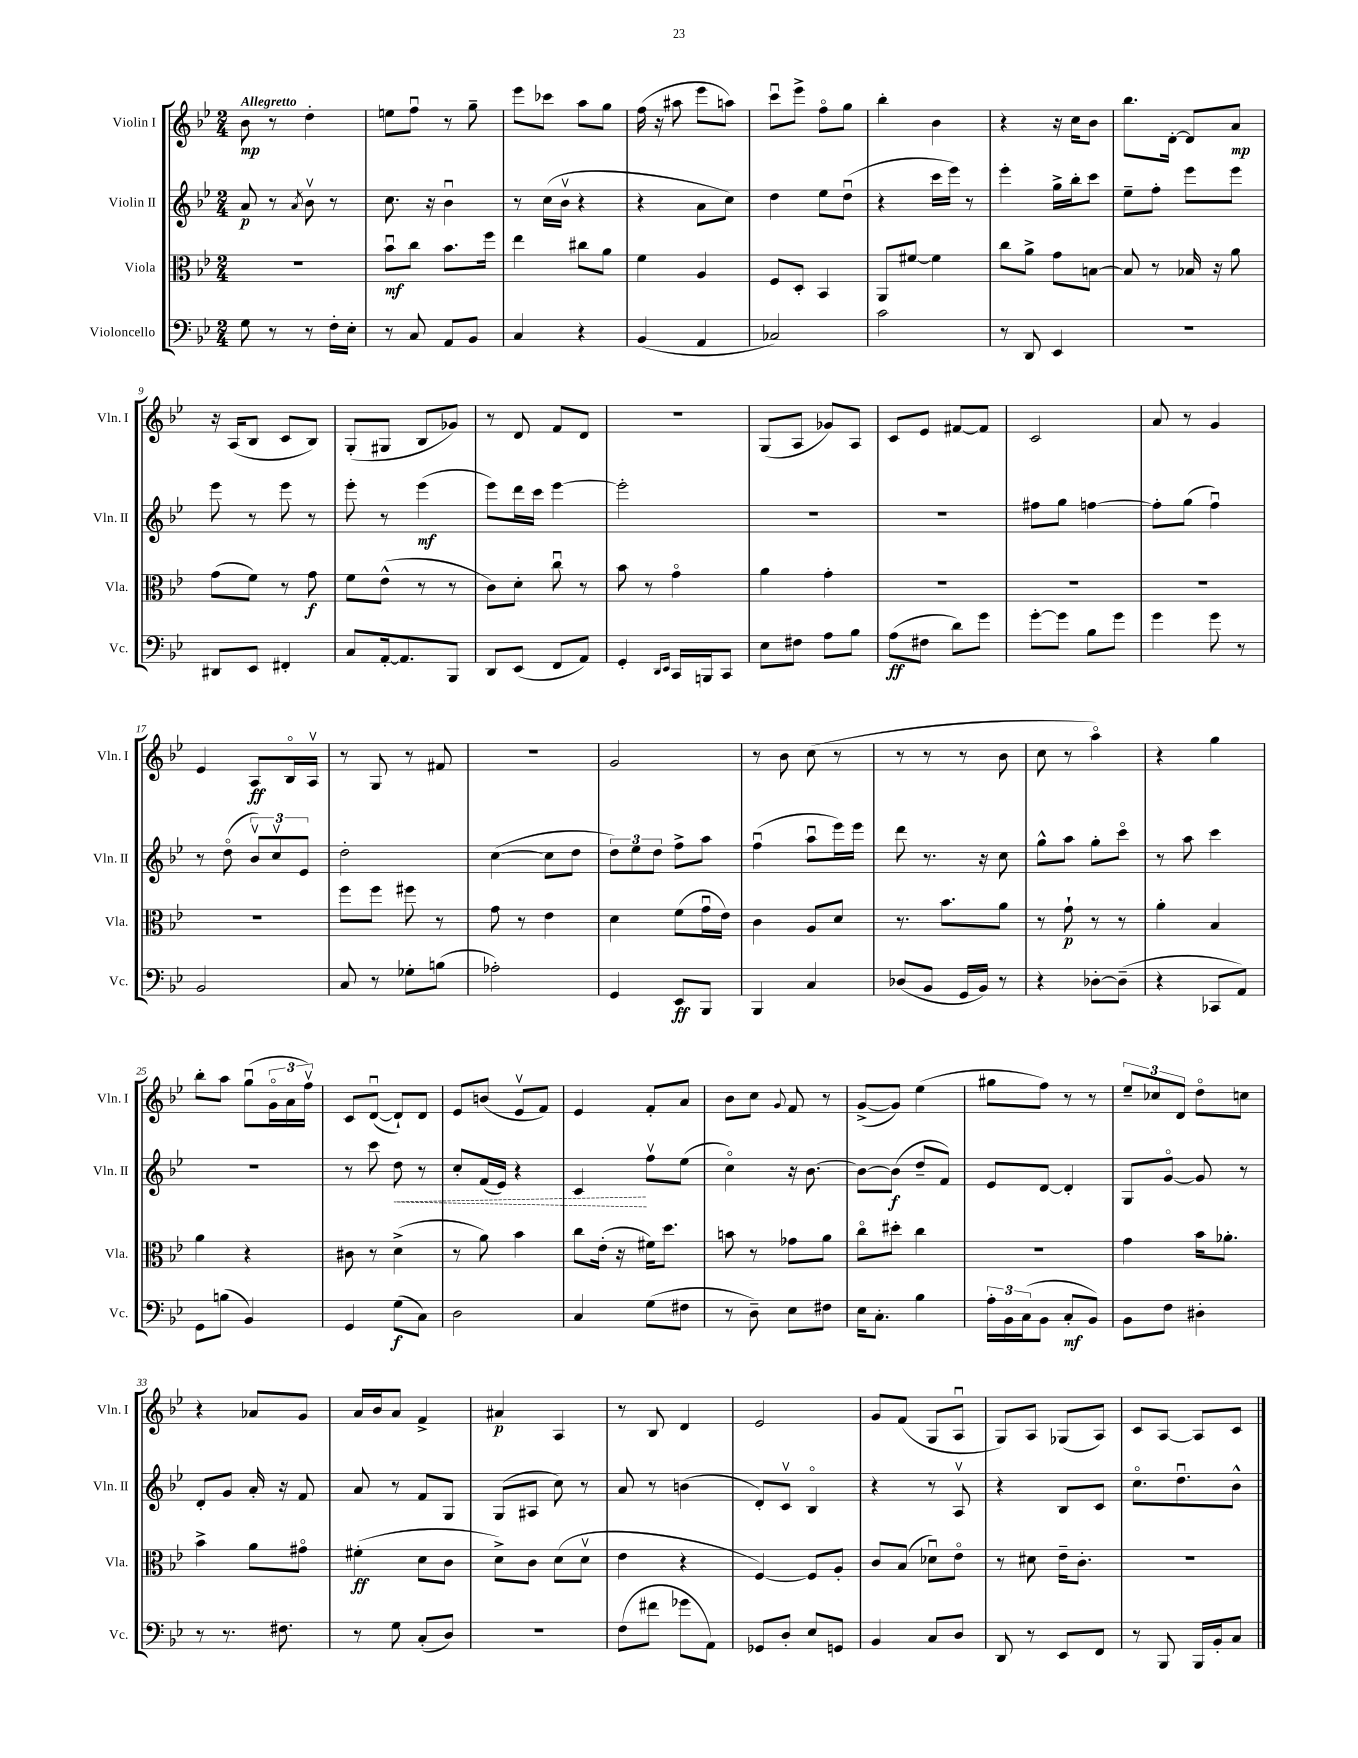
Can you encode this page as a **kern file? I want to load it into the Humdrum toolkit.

**kern	**kern	**kern	**kern
*staff4	*staff3	*staff2	*staff1
*clefF4	*clefC3	*clefG2	*clefG2
*k[b-e-]	*k[b-e-]	*k[b-e-]	*k[b-e-]
*M2/4	*M2/4	*M2/4	*M2/4
8G	2r	8a	8b-
8r	.	8r	8r
.	.	8qa	.
8r	.	8b-v	4dd'
16F'	.	8r	.
16E-'	.	.	.
=	=	=	=
8r	8b-u	8.cc	8ee
8C	8cc	.	8ffu
.	.	16r	.
8AA	8.b-	4b-u	8r
8BB-	.	.	8gg~
.	16ff	.	.
=	=	=	=
4C	4ee-	8r	8eee-
.	.	(16cc	8ccc-
.	.	16b-v	.
4r	8cc#	4r	8aa
.	8a	.	8gg
=	=	=	=
(4BB-	4f	4r	(16ff
.	.	.	16r
.	.	.	8aa#
4AA	4A	8a	8eee-
.	.	8cc)	8aa)
=	=	=	=
2C-)	8F	4dd	8cccu
.	8D'	.	8eee-^
.	4BB-	8ee-	8ffo
.	.	(8ddu	8gg
=	=	=	=
2c	8AA	4r	4bb-'
.	[8f#	.	.
.	4f#]	16ccc	4b-
.	.	16eee-)	.
.	.	8r	.
=	=	=	=
8r	8cc	4eee-'	4r
8DD	8a^	.	.
4EE-	8g	16gg^	16r
.	.	16bb-'	16cc
.	[8B	8ccc	8b-
=	=	=	=
2r	8B]	8ee-~	8.bb-
.	8r	8ff'	.
.	.	.	[16d'
.	16B-	8eee-	8d]
.	16r	.	.
.	8a	8eee-	8a
=	=	=	=
8DD#	(8g	8eee-	16r
.	.	.	(16A
8EE-	8f)	8r	8B-
4FF#'	8r	8eee-	8c
.	8g	8r	8B-)
=	=	=	=
8C	8f	8eee-'	(8G'
[16AA'	(8e-^^	8r	8G#
8.AA]	.	.	.
.	8r	(4eee-	8B-
8BBB-	8r	.	8g-)
=	=	=	=
8DD	8c)	8eee-)	8r
(8EE-	8d'	16ddd	8d
.	.	16ccc	.
8FF	8ccu	[4eee-	8f
8AA)	8r	.	8d
=	=	=	=
4GG'	8b-	2eee-']	2r
.	8r	.	.
16qqDD	.	.	.
16qqEE-	.	.	.
16CC	4go	.	.
16BBB	.	.	.
8CC	.	.	.
=	=	=	=
8E-	4a	2r	(8G
8F#	.	.	8A
8A	4g'	.	8g-)
8B-	.	.	8A
=	=	=	=
(8A	2r	2r	8c
8F#	.	.	8e-
8d)	.	.	[8f#
8g	.	.	8f#]
=	=	=	=
[8g'	2r	8ff#	2c
8g]	.	8gg	.
8B-	.	[4ff	.
8g	.	.	.
=	=	=	=
4g	2r	8ff']	8a
.	.	(8gg	8r
8g	.	4ffu)	4g
8r	.	.	.
=	=	=	=
2BB-	2r	8r	4e-
.	.	(8ddo	.
.	.	12b-v)	8A
.	.	12ccv	.
.	.	.	16B-o
.	.	12e-	.
.	.	.	16Av
=	=	=	=
8C	8ff	2dd'	8r
8r	8ff	.	8G
8G-'	8ff#	.	8r
(8B	8r	.	8f#
=	=	=	=
2A-')	8g	([4cc	2r
.	8r	.	.
.	4e-	8cc]	.
.	.	8dd	.
=	=	=	=
4GG	4d	12dd)	2g
.	.	12ee-	.
.	.	12dd	.
8EE-	(8f	8ff^	.
8BBB-	16gu	8aa	.
.	16e-)	.	.
=	=	=	=
4BBB-	4c	(4ffu	8r
.	.	.	8b-
4C	8A	8aau	(8cc
.	8d	16eee-)	8r
.	.	16eee-	.
=	=	=	=
(8D-	8.r	8ddd	8r
8BB-	.	8.r	8r
.	8.b-	.	.
16GG	.	.	8r
16BB-)	.	16r	.
8r	8a	8cc	8b-
=	=	=	=
4r	8r	8gg^^	8cc
.	8g`	8aa	8r
[8D-'	8r	8gg'	4aao)
(8D-~]	8r	8ccco	.
=	=	=	=
4r	4a'	8r	4r
.	.	8aa	.
8CC-	4B-	4ccc	4gg
8AA)	.	.	.
=	=	=	=
8GG	4a	2r	8bb-'
(8B	.	.	8aa
4BB-)	4r	.	(8ggu
.	.	.	24go
.	.	.	24a
.	.	.	24ffv)
=	=	=	=
4GG	8c#	8r	8c
.	8r	8ccc	([8du
(8G	(4d^	8dd	8d`])
8C)	.	8r	8d
=	=	=	=
2D	8r	8cc'	8e-
.	8a)	(16f	(8b
.	.	16e-)	.
.	4b-	4r	8e-v
.	.	.	8f)
=	=	=	=
4C	8cc	4c	4e-
.	(16e-'	.	.
.	16r	.	.
(8G	16f#)	8ffv	8f'
.	8.dd	.	.
8F#	.	(8ee-	8a
=	=	=	=
8r	8b	4cco)	8b-
8D~)	8r	.	8cc
.	.	.	8qqg
8E-	8g-	16r	8f
.	.	[8.b-	.
8F#	8a	.	8r
=	=	=	=
16E-	8cco	8b-_	([8g^
8.C'	.	.	.
.	8dd#'	(8b-]	8g])
4B-	4cc	8dd~	(4ee-
.	.	8f)	.
=	=	=	=
24A'	2r	8e-	8gg#
24BB-	.	.	.
(24C	.	.	.
8BB-	.	[8d	8ff)
8C'	.	4d']	8r
8BB-)	.	.	8r
=	=	=	=
8BB-	4g	8G	12ee-~
.	.	.	12cc-
8F	.	[8go	.
.	.	.	12d
4D#'	16b-	8g]	8ddo
.	8.a-'	.	.
.	.	8r	8cc
=	=	=	=
8r	4b-^	8d'	4r
8.r	.	8g	.
.	8a	16a'	8a-
8.F#	.	16r	.
.	8g#o	8f	8g
=	=	=	=
8r	(4f#'	8a	16a
.	.	.	16b-
8G	.	8r	8a
(8C'	8d	8f	4f^
8D)	8c	8G	.
=	=	=	=
2r	8d^)	(8G	4a#
.	8c	8A#	.
.	(8d	8cc)	4A
.	8dv	8r	.
=	=	=	=
(8F	4e-	8a	8r
8f#	.	8r	8B-
8g-	4r	(4b	4d
8AA)	.	.	.
=	=	=	=
8GG-	[4F)	8d')	2e-
8D'	.	8cv	.
8E-	8F]	4B-o	.
8GG	8A'	.	.
=	=	=	=
4BB-	8c	4r	8g
.	(8B-	.	(8f
8C	8d-u)	8r	8G
8D	8e-o	8Av	8Au
=	=	=	=
8DD	8r	4r	8G)
8r	8d#	.	8A
8EE-	16e-~	8B-	(8G-
.	8.c'	.	.
8FF	.	8c	8A)
=	=	=	=
8r	2r	8.cco	8c
8BBB-	.	.	[8A
.	.	8.ddu	.
16BBB-	.	.	8A]
16BB-'	.	.	.
8C	.	8b-^^	8c
==	==	==	==
*-	*-	*-	*-
